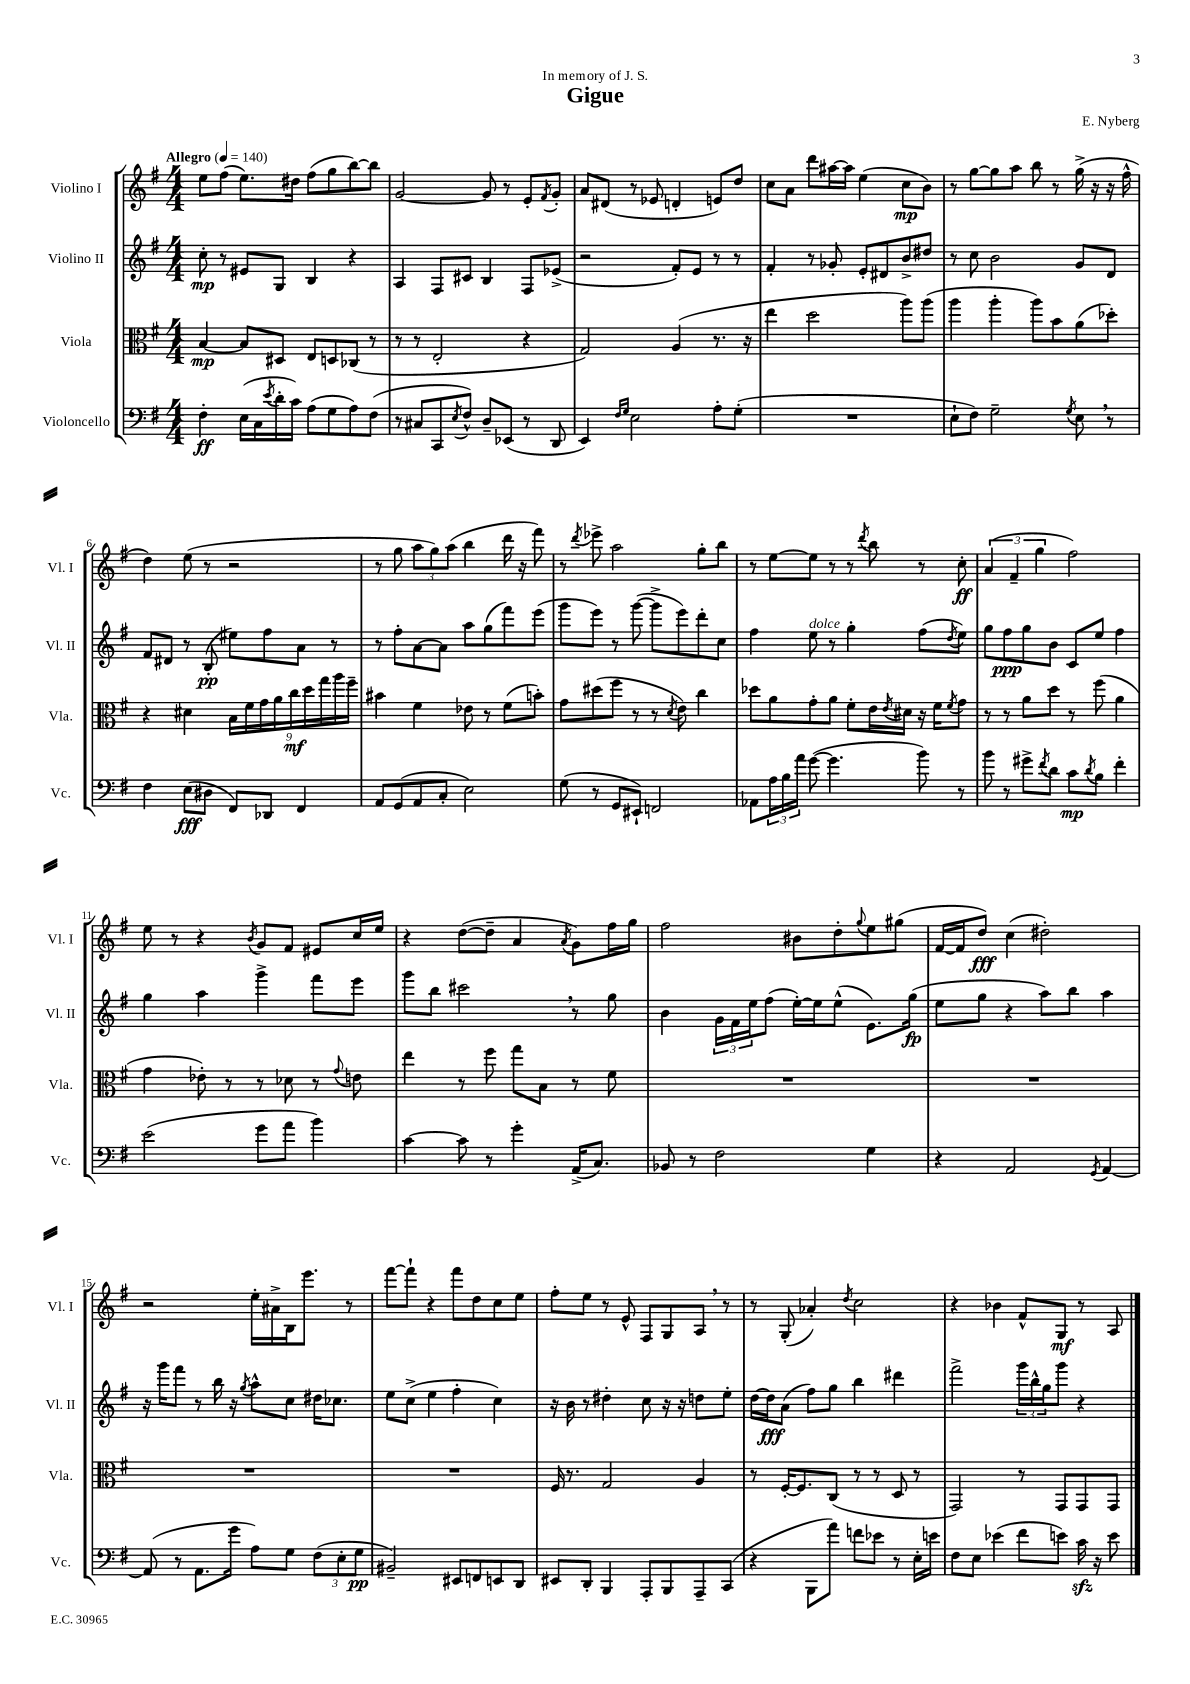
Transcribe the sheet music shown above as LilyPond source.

\header { title = "Gigue" composer = "E. Nyberg" dedication = "In memory of J. S." }
<<
\new StaffGroup <<
\new Staff = "s0" \with { instrumentName = "Violino I" shortInstrumentName = "Vl. I" } {
    \clef treble \key g \major \numericTimeSignature \time 4/4 \tempo "Allegro" 4 = 140
    e''8 fis''8( e''8.) dis''16 fis''8( g''8 b''8~) b''8 |
    g'2~ g'8 r8 e'8-. \acciaccatura { fis'8 } g'8-. |
    a'8 dis'8( r8 ees'8 d'4-. e'8) d''8 |
    c''8 a'8 d'''8 ais''16~ ais''16 e''4( c''8\mp b'8) |
    r8 g''8~ g''8 a''8 b''8 r8 g''16->( r16 r16 fis''16-^ |
    d''4) e''8( r8 r2 |
    r8 g''8 \tuplet 3/2 { a''8 g''8) a''8( } b''4 d'''16 r16 fis'''8) |
    r8 \acciaccatura { d'''8 } ees'''8-> a''2 g''8-. b''8 |
    r8 e''8~ e''8 r8 r8 \acciaccatura { d'''8 } b''8 r8 c''8-.\ff |
    \tuplet 3/2 { a'4( fis'4-- g''4 } fis''2) |
    e''8 r8 r4 \acciaccatura { b'8 } g'8 fis'8 eis'8 c''16 e''16 |
    r4 d''8~( d''8-- a'4 \acciaccatura { a'8 } g'8) fis''16 g''16 |
    fis''2 bis'8 d''8-. \appoggiatura { g''8 } e''8 gis''8( |
    fis'16~ fis'16 d''8\fff) c''4( dis''2-.) |
    r2 e''16-. ais'16-> b16 e'''8. r8 |
    fis'''8~ fis'''8-! r4 fis'''8 d''8 c''8 e''8 |
    fis''8-. e''8 r8 e'8-^ fis8 g8 a8 \breathe r8 |
    r8 g8-.( aes'4-.) \acciaccatura { d''8 } c''2 |
    r4 bes'4 fis'8-^ g8\mf r8 a8 \bar "|." |
}
\new Staff = "s1" \with { instrumentName = "Violino II" shortInstrumentName = "Vl. II" } {
    \clef treble \key g \major \numericTimeSignature \time 4/4
    c''8-.\mp r8 eis'8 g8 b4 r4 |
    a4 fis8 cis'8 b4 fis8 ees'8->( |
    r2 fis'8-.) e'8 r8 r8 |
    fis'4-. r8 ges'8-. e'8-. dis'8 b'8-> dis''8 |
    r8 c''8 b'2 g'8 d'8 |
    fis'8 dis'8 r8 b8-.\pp( eis''8) fis''8 a'8 r8 |
    r8 fis''8-. a'8~ a'8 a''8 g''8( fis'''8) e'''8( |
    g'''8 e'''8) r8 g'''8~( g'''8-> e'''8) d'''8-. c''8 |
    fis''4 e''8^\markup { \italic "dolce" } r8 g''4-. fis''8( \acciaccatura { d''8 } e''8) |
    g''8 fis''8\ppp g''8 b'8 c'8 e''8 fis''4 |
    g''4 a''4 g'''4-> fis'''8 e'''8 |
    g'''8 b''8 cis'''2 \breathe r8 g''8 |
    b'4 \tuplet 3/2 { g'16 fis'16 e''16 } fis''8( e''16~-.) e''16 e''8-^( e'8.) g''16\fp( |
    e''8 g''8 r4 a''8) b''8 a''4 |
    r16 g'''16 fis'''8 r8 b''16 r16 \acciaccatura { g''8 } a''8-^ c''8 dis''16 ces''8. |
    e''8 c''8->( e''4 fis''4-. c''4) |
    r16 b'16 r8 dis''4-. c''8 r16 r16 d''8 e''8-. |
    d''16~ d''16\fff a'8( fis''8) g''8 b''4 dis'''4 |
    fis'''2-> \tuplet 3/2 { g'''16 b''16-^ g''16 } g'''8 r4 \bar "|." |
}
\new Staff = "s2" \with { instrumentName = "Viola" shortInstrumentName = "Vla." } {
    \clef alto \key g \major \numericTimeSignature \time 4/4
    b4~\mp b8 dis8 e8 d8 ces8( r8 |
    r8 r8 e2-. r4 |
    g2) a4( r8. r16 |
    e''4 d''2 a''8) a''8( |
    a''4 a''4-. a''8) b'8 a'8( des''8-.) |
    r4 dis'4 \tuplet 9/8 { b16 fis'16 g'16 a'16 c''16\mf d''16 g''16 a''16 fis''16-- } |
    bis'4 fis'4 ees'8 r8 fis'8( b'8-.) |
    g'8 dis''8( fis''8 r8 r8 \acciaccatura { d'8 } e'8) c''4 |
    des''8 a'8 g'8-. a'8 fis'8-. e'16 \acciaccatura { e'8 } dis'16 r16 fis'16 \acciaccatura { fis'8 } g'8 |
    r8 r8 a'8 d''8 r8 fis''8( a'4 |
    g'4 ees'8-.) r8 r8 des'8 r8 \appoggiatura { g'8 } e'8 |
    e''4 r8 fis''8 g''8 b8 r8 fis'8 |
    R1 |
    R1 |
    R1 |
    R1 |
    fis16 r8. g2 a4 |
    r8 fis16~-. fis8. c8( r8 r8 d8 r8 |
    g,2) r8 g,8 g,8 g,8 \bar "|." |
}
\new Staff = "s3" \with { instrumentName = "Violoncello" shortInstrumentName = "Vc." } {
    \clef bass \key g \major \numericTimeSignature \time 4/4
    fis4-.\ff e16( c16 \acciaccatura { e'8 } d'16-. c'16) a8( g8 a8) fis8( |
    r8 cis8 c,8 \acciaccatura { e8 } fis8-^) d8-- ees,8( r8 d,8 |
    e,4) \grace { fis16 g16 } e2 a8-. g8-.( |
    R1 |
    e8-! fis8) g2-- \acciaccatura { g8 } e8 \breathe r8 |
    fis4 e8\fff( dis8 fis,8) des,8 fis,4 |
    a,8 g,8( a,8 c8-. e2) |
    g8( r8 g,8 eis,8-!) f,2 |
    aes,8 \tuplet 3/2 { a16 b16 a'16 } g'8~( g'4. b'8) r8 |
    b'8 r8 gis'8-> \acciaccatura { fis'8 } d'8 c'8\mp \acciaccatura { d'8 } b8 fis'4-. |
    e'2( g'8 a'8 b'4) |
    c'4~ c'8 r8 g'4-. a,16->( c8.) |
    bes,8 r8 fis2 g4 |
    r4 a,2 \acciaccatura { g,8 } a,4~ |
    a,8( r8 a,8. g'16 a8) g8 \tuplet 3/2 { fis8( e8-. g8\pp } |
    bis,2--) eis,8 f,8 e,8 d,8 |
    eis,8 d,8-. b,,4 a,,8-. b,,8 a,,8-- c,8( |
    r4 b,,8 a'8) f'8 ees'8 r8 e16-. e'16 |
    fis8 e8 ees'4( fis'8 e'8) c'16\sfz r16 e'8 \bar "|." |
}
>>
>>
